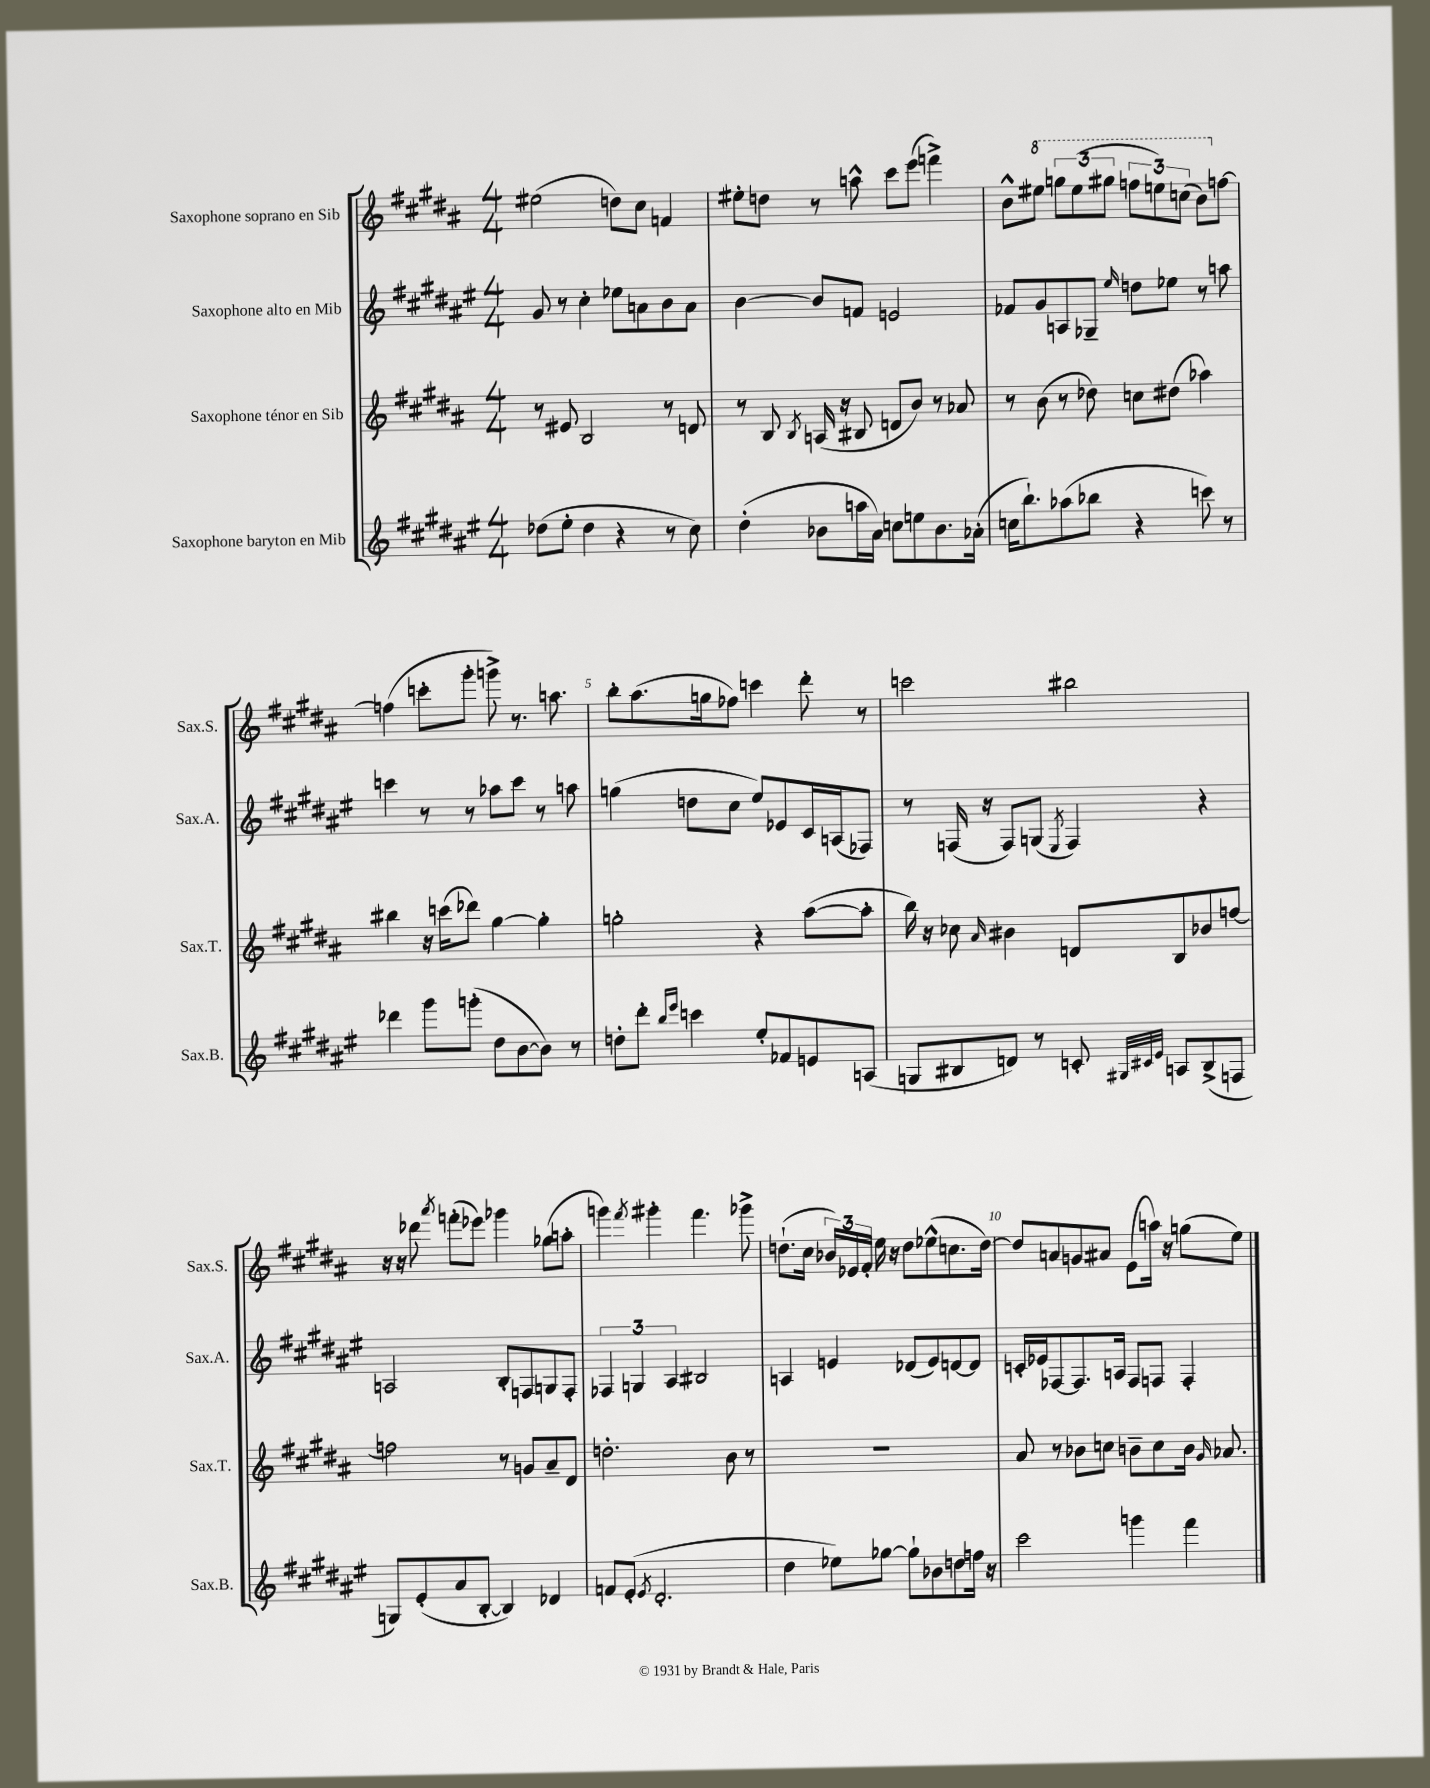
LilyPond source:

<<
\new StaffGroup <<
\new Staff = "s0" \with { instrumentName = "Saxophone soprano en Sib" shortInstrumentName = "Sax.S." } {
    \clef treble \key b \major \numericTimeSignature \time 4/4
    \autoBeamOff eis''2( d''8[) cis''8] f'4 |
    eis''8[-. d''8] r8 a''8-^ cis'''8[ e'''8]( f'''4->) |
    b'8[-^ \ottava #1 eis'''8] \tuplet 3/2 { g'''8[ eis'''8( gis'''8] } \tuplet 3/2 { f'''8[ e'''8) c'''8]( } b''8[) \ottava #0 f''8]~ |
    f''4( c'''8[-. gis'''8]-. g'''8->) r8. a''8. |
    b''8[-. ais''8.( g''16 fes''8]) c'''4 dis'''8-. r8 |
    c'''2 bis''2 |
    r16 r16 des'''8 \acciaccatura { ais'''8 } f'''8[-.( ees'''8]) ges'''4 ges''8[( a''8]-. |
    g'''4) \acciaccatura { fis'''8 } gis'''4-. fis'''4. ges'''8-> |
    d''8.[-!( cis''16] \tuplet 3/2 { bes'16[) ees'16 fis'16]-. } e''16 r16 d''8[ ees''8-^( c''8. d''16]~) |
    d''8[ a'8 g'8 ais'8] e'8[( a''16]) r16 g''8[( e''8]) \bar "|." |
}
\new Staff = "s1" \with { instrumentName = "Saxophone alto en Mib" shortInstrumentName = "Sax.A." } {
    \clef treble \key fis \major \numericTimeSignature \time 4/4
    \autoBeamOff gis'8 r8 cis''4-. ees''8[ a'8 b'8 a'8] |
    b'4~ b'8[ f'8] e'2 |
    fes'8[ gis'8 a8 ges8]-- \grace { eis''16 } d''8[ ees''8] r8 a''8 |
    c'''4 r8 r8 aes''8[ c'''8] r8 a''8 |
    g''4( d''8[ cis''8] eis''8[) ees'8 cis'16 a16( fes8]) |
    r8 f16( r16 f8[) g8]( \acciaccatura { eis8 } f4) r4 |
    a2 b8[-. f8 g8 f8]-. |
    \tuplet 3/2 { fes4 g4 ais4 } bis2 |
    a4 e'4 des'8[( e'8) d'8~ d'8] |
    c'16[-. ees'16 fes8~ fes8. a16] fes8[ f8] f4-. \bar "|." |
}
\new Staff = "s2" \with { instrumentName = "Saxophone ténor en Sib" shortInstrumentName = "Sax.T." } {
    \clef treble \key b \major \numericTimeSignature \time 4/4
    \autoBeamOff r8 eis'8 b2 r8 d'8 |
    r8 b8 \acciaccatura { b8 } a16( r16 bis8 d'8[ b'8]) r8 aes'8 |
    r8 b'8( r8 des''8) c''8[ dis''8]( aes''4) |
    bis''4 r16 c'''16[( des'''8]) gis''4~ gis''4-. |
    g''2-. r4 ais''8[~( ais''8]-. |
    b''16) r16 ces''8 \grace { ais'16 } bis'4 d'8[ b8 bes'8 f''8]~ |
    f''2 r8 g'8[ ais'8-- dis'8] |
    d''2.-. b'8 r8 |
    R1 |
    ais'8 r8 bes'8[ c''8] b'8[-- c''8 b'16] \grace { gis'16 } aes'8. \bar "|." |
}
\new Staff = "s3" \with { instrumentName = "Saxophone baryton en Mib" shortInstrumentName = "Sax.B." } {
    \clef treble \key fis \major \numericTimeSignature \time 4/4
    \autoBeamOff des''8[( eis''8]-. des''4 r4 r8 cis''8) |
    dis''4-.( bes'8[ a''16 ais'16]) c''8[ e''8 bes'8. aes'16]-.( |
    c''16[ b''8.-!) aes''8( bes''8] r4 c'''8) r8 |
    des'''4 gis'''8[ g'''8]-.( dis''8[ b'8~ b'8]) r8 |
    d''8[-. dis'''8]-. \grace { b''16[ eis'''16] } c'''4 eis''8[-. fes'8 e'8 a8]( |
    g8[ bis8 d'8]) r8 c'8-. \grace { gis32[ cis'32 eis'32] } a8[ bis8->( f8] |
    g8[) eis'8-.( ais'8 b8]~-. b4) des'4 |
    f'8[ eis'8]-.( \acciaccatura { eis'8 } dis'2.-. |
    dis''4 ees''8[) ges''8]~ ges''8[-! bes'8 d''8 f''16] r16 |
    cis'''2 g'''4 fis'''4 \bar "|." |
}
>>
>>
\layout { \context { \Score \override BarNumber.break-visibility = ##(#f #t #t) barNumberVisibility = #(every-nth-bar-number-visible 5) } }
